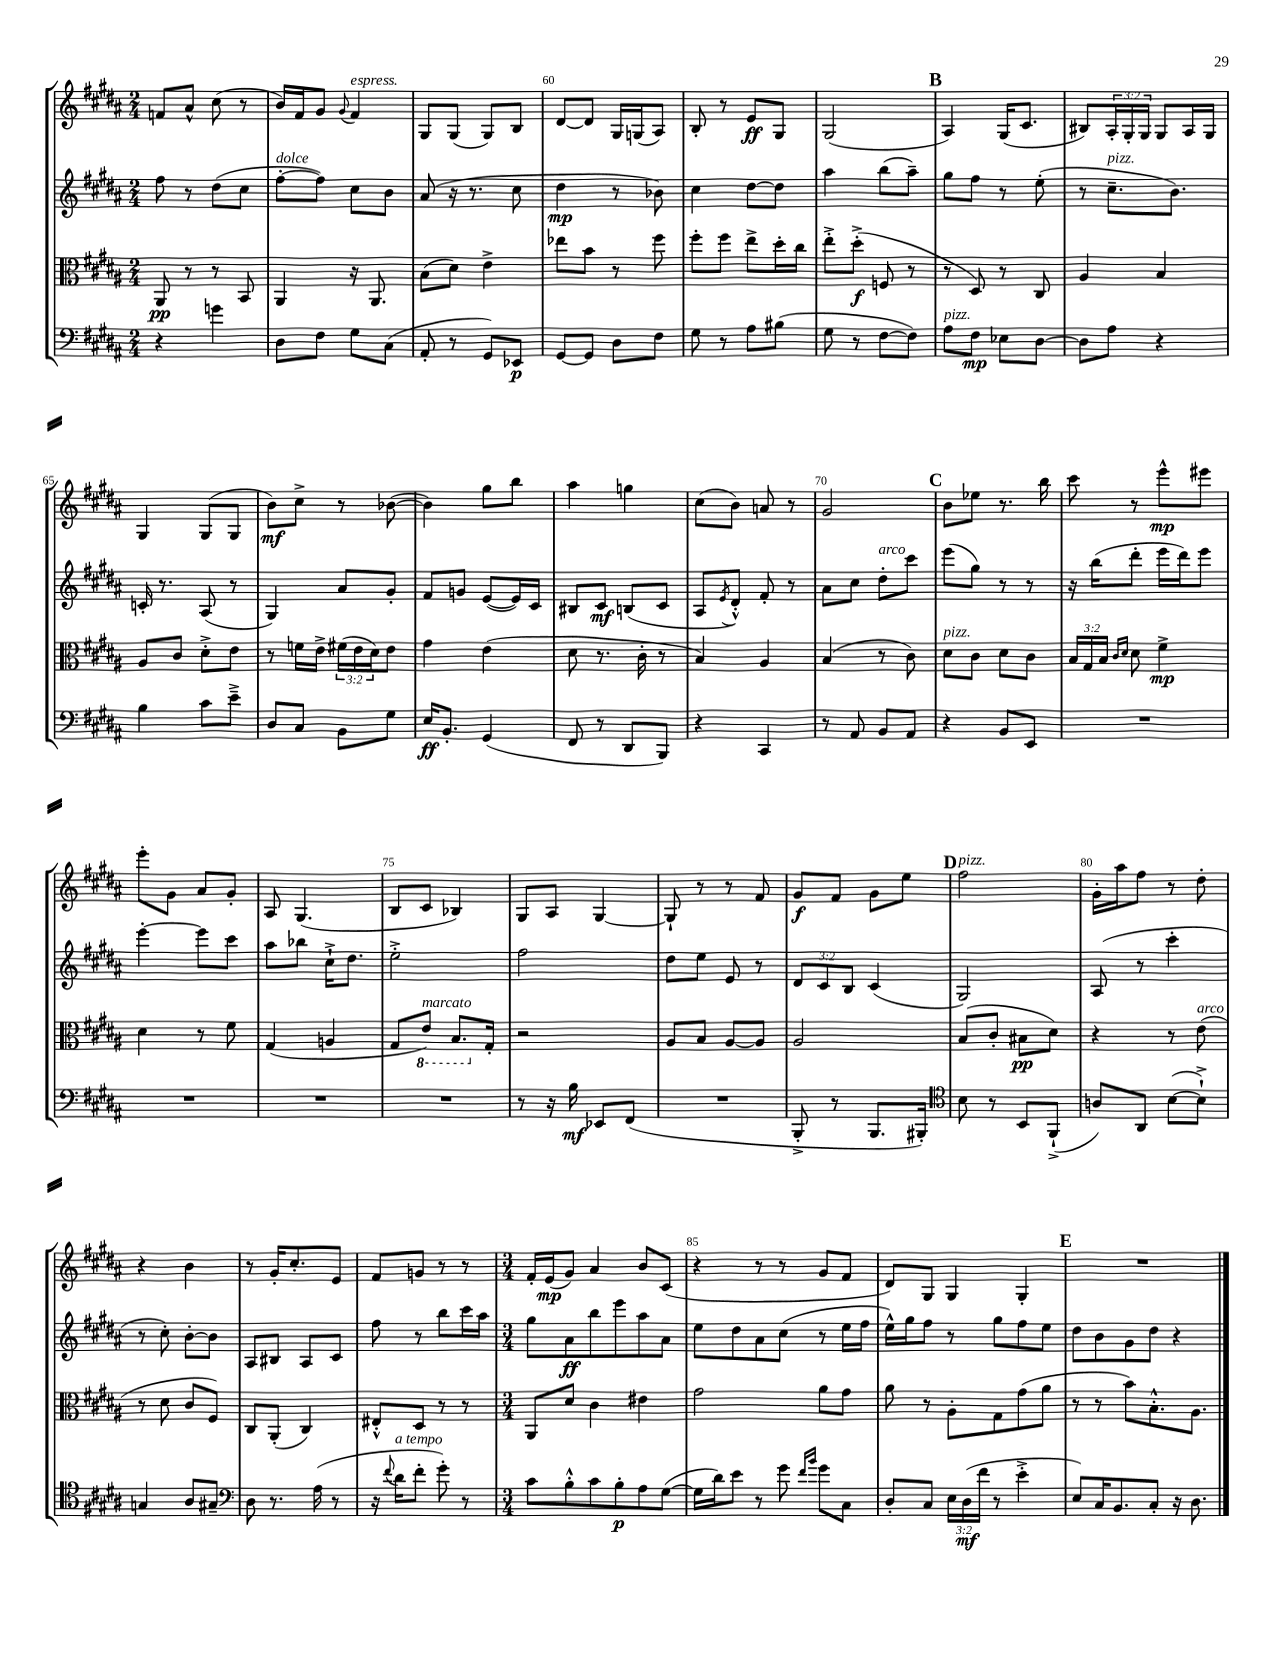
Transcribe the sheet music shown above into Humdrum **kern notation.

**kern	**dynam	**kern	**dynam	**kern	**dynam	**kern	**dynam
*part4	*part4	*part3	*part3	*part2	*part2	*part1	*part1
*staff4	*staff4	*staff3	*staff3	*staff2	*staff2	*staff1	*staff1
*clefF4	*	*clefC3	*	*clefG2	*	*clefG2	*
*k[f#c#g#d#a#]	*	*k[f#c#g#d#a#]	*	*k[f#c#g#d#a#]	*	*k[f#c#g#d#a#]	*
*M2/4	*	*M2/4	*	*M2/4	*	*M2/4	*
=57	=57	=57	=57	=57	=57	=57	=57
4r	.	8AA#/	pp	8ff#\	.	8fn/L	.
.	.	8r	.	8r	.	8a#^^/J	.
4gn\	.	8r	.	(8dd#\L	.	(8cc#\	.
.	.	8BB/	.	8cc#\J	.	8r	.
=58	=58	=58	=58	=58	=58	=58	=58
!	!	!	!	!LO:TX:a:i:t=dolce	!	!	!
8D#\L	.	4AA#/	.	[8ff#'\L	.	16b/LL)	.
.	.	.	.	.	.	16f#/J	.
8F#\J	.	.	.	8ff#\J])	.	8g#/J	.
.	.	.	.	.	.	8qqg#/	.
!	!	!	!	!	!	!LO:TX:a:i:t=espress.	!
8G#\L	.	16r	.	8cc#\L	.	4f#/	.
.	.	8.AA#/	.	.	.	.	.
(8C#\J	.	.	.	8b\J	.	.	.
=59	=59	=59	=59	=59	=59	=59	=59
8AA#'/	.	(8B\L	.	(8a#/	.	8G#/L	.
8r	.	8d#\J)	.	16r	.	(8G#/J	.
.	.	.	.	8.r	.	.	.
8GG#/L)	.	4e^\	.	.	.	8G#/L)	.
8EE-X/J	p	.	.	8cc#\	.	8B/J	.
=60	=60	=60	=60	=60	=60	=60	=60
[8GG#/L	.	8ee-X\L	.	4dd#\	mp	[8d#/L	.
8GG#/J]	.	8b\J	.	.	.	8d#/J]	.
8D#\L	.	8r	.	8r	.	16G#/LL	.
.	.	.	.	.	.	(16Gn/J	.
8F#\J	.	8ff#\	.	8b-X\)	.	8A#/J)	.
=61	=61	=61	=61	=61	=61	=61	=61
8G#\	.	8ff#'\L	.	4cc#\	.	8B'/	.
8r	.	8ff#\J	.	.	.	8r	.
8A#\L	.	8ee^\L	.	[8dd#\L	.	8e/L	ff
(8B#X\J	.	16dd#'\L	.	8dd#\J]	.	8G#/J	.
.	.	16cc#\JJ	.	.	.	.	.
=62	=62	=62	=62	=62	=62	=62	=62
8G#\	.	8ee'^\L	.	4aa#\	.	(2G#/	.
8r	.	(8dd#'^\J	f	.	.	.	.
[8F#\L	.	8Fn/	.	(8bb\L	.	.	.
8F#\J])	.	8r	.	8aa#~\J)	.	.	.
!!LO:REH:place=s1:t=B
=63	=63	=63	=63	=63	=63	=63	=63
!LO:TX:a:i:t=pizz.	!	!	!	!	!	!	!
8A#\L	.	8r	.	8gg#\L	.	4A#/)	.
8F#\J	mp	8D#/)	.	8ff#\J	.	.	.
8E-X\L	.	8r	.	8r	.	(16G#/KL	.
.	.	.	.	.	.	8.c#/J	.
[8D#\J	.	8C#/	.	(8ee'\	.	.	.
=64	=64	=64	=64	=64	=64	=64	=64
8D#\L]	.	4A#/	.	8r	.	8B#X/L)	.
!	!	!	!	!LO:TX:a:i:t=pizz.	!	!	!
8A#\J	.	.	.	8.cc#~\L	.	24A#'/L	.
.	.	.	.	.	.	24G#'/	.
.	.	.	.	.	.	24G#/JJ	.
4r	.	4B/	.	.	.	8G#/L	.
.	.	.	.	8.b\J)	.	.	.
.	.	.	.	.	.	16A#/L	.
.	.	.	.	.	.	16G#/JJ	.
!!LO:LB:g=z
=65	=65	=65	=65	=65	=65	=65	=65
4B\	.	8A#/L	.	16cn'/	.	4G#/	.
.	.	.	.	8.r	.	.	.
.	.	8c#/J	.	.	.	.	.
8c#\L	.	8d#'^\L	.	(8A#/	.	(8G#/L	.
8e~^\J	.	8e\J	.	8r	.	8G#/J	.
=66	=66	=66	=66	=66	=66	=66	=66
8D#/L	.	8r	.	4G#/)	.	8b\L)	mf
8C#/J	.	16fn\LL	.	.	.	8cc#^\J	.
.	.	16e^\JJ	.	.	.	.	.
8BB\L	.	(24f#X\LL	.	8a#/L	.	8r	.
.	.	24e\	.	.	.	.	.
.	.	24d#\J)	.	.	.	.	.
8G#\J	.	8e\J	.	8g#'/J	.	([8b-X\	.
=67	=67	=67	=67	=67	=67	=67	=67
16E/KL	ff	4g#\	.	8f#/L	.	4b-\])	.
8.BB'/J	.	.	.	.	.	.	.
.	.	.	.	8gn/J	.	.	.
(4GG#/	.	(4e\	.	([8e/L	.	8gg#\L	.
.	.	.	.	16e/L])	.	8bb\J	.
.	.	.	.	16c#/JJ	.	.	.
=68	=68	=68	=68	=68	=68	=68	=68
8FF#/	.	8d#\	.	8B#X/L	.	4aa#\	.
8r	.	8.r	.	8c#/J	mf	.	.
8DD#/L	.	.	.	(8Bn/L	.	4ggn\	.
.	.	16c#'\	.	.	.	.	.
8BBB/J)	.	8r	.	8c#/J	.	.	.
=69	=69	=69	=69	=69	=69	=69	=69
4r	.	4B/)	.	8A#/L	.	(8cc#\L	.
.	.	.	.	8qe/	.	.	.
.	.	.	.	8d#'^^/J)	.	8b\J)	.
4CC#/	.	4A#/	.	8f#'/	.	8an/	.
.	.	.	.	8r	.	8r	.
=70	=70	=70	=70	=70	=70	=70	=70
8r	.	(4B/	.	8a#\L	.	2g#/	.
8AA#/	.	.	.	8cc#\J	.	.	.
!	!	!	!	!LO:TX:a:i:t=arco	!	!	!
8BB/L	.	8r	.	8dd#'\L	.	.	.
8AA#/J	.	8c#\)	.	8ccc#\J	.	.	.
!!LO:REH:place=s1:t=C
=71	=71	=71	=71	=71	=71	=71	=71
!	!	!LO:TX:a:i:t=pizz.	!	!	!	!	!
4r	.	8d#\L	.	(8eee\L	.	8b\L	.
.	.	8c#\J	.	8gg#\J)	.	8ee-X\J	.
8BB/L	.	8d#\L	.	8r	.	8.r	.
8EE/J	.	8c#\J	.	8r	.	.	.
.	.	.	.	.	.	16bb\	.
=72	=72	=72	=72	=72	=72	=72	=72
2r	.	24B/LL	.	16r	.	8ccc#\	.
.	.	24G#/	.	.	.	.	.
.	.	.	.	(16bb\KL	.	.	.
.	.	24B/JJ	.	.	.	.	.
.	.	16qqc#/LL	.	.	.	.	.
.	.	16qqd#/JJ	.	.	.	.	.
.	.	8d#\	.	8ddd#'\J	.	8r	.
.	.	4f#^\	mp	16eee\LL	.	8eee^^\L	mp
.	.	.	.	16ddd#\J)	.	.	.
.	.	.	.	8eee\J	.	8eee#X\J	.
!!LO:LB:g=z
=73	=73	=73	=73	=73	=73	=73	=73
2r	.	4d#\	.	[4eee'\	.	8eee'\L	.
.	.	.	.	.	.	8g#\J	.
.	.	8r	.	8eee\L]	.	8a#/L	.
.	.	8f#\	.	8ccc#\J	.	8g#'/J	.
=74	=74	=74	=74	=74	=74	=74	=74
2r	.	(4G#/	.	8aa#\L	.	8A#/	.
.	.	.	.	8bb-X\J	.	(4.G#/	.
.	.	4An/	.	16cc#`^\KL	.	.	.
.	.	.	.	8.dd#\J	.	.	.
=75	=75	=75	=75	=75	=75	=75	=75
2r	.	8G#/L	.	2ee'^\	.	8B/L	.
*	*	*8ba	*	*	*	*	*
!	!	!LO:TX:a:i:t=marcato	!	!	!	!	!
.	.	8E/J)	.	.	.	8c#/J	.
.	.	8.BB/L	.	.	.	4B-X/)	.
*	*	*X8ba	*	*	*	*	*
.	.	16G#'/Jk	.	.	.	.	.
=76	=76	=76	=76	=76	=76	=76	=76
8r	.	2r	.	2ff#\	.	8G#/L	.
16r	.	.	.	.	.	8A#/J	.
16B\	mf	.	.	.	.	.	.
8EE-X/L	.	.	.	.	.	[4G#/	.
(8FF#/J	.	.	.	.	.	.	.
=77	=77	=77	=77	=77	=77	=77	=77
2r	.	8A#/L	.	8dd#\L	.	8G#`/]	.
.	.	8B/J	.	8ee\J	.	8r	.
.	.	[8A#/L	.	8e/	.	8r	.
.	.	8A#/J]	.	8r	.	8f#/	.
=78	=78	=78	=78	=78	=78	=78	=78
8BBB'^/	.	2A#/	.	12d#/L	.	8g#/L	f
.	.	.	.	12c#/	.	.	.
8r	.	.	.	.	.	8f#/J	.
.	.	.	.	12B/J	.	.	.
8.BBB/L	.	.	.	(4c#/	.	8g#\L	.
.	.	.	.	.	.	8ee\J	.
16BBB#X'/Jk)	.	.	.	.	.	.	.
!!LO:REH:place=s1:t=D
=79	=79	=79	=79	=79	=79	=79	=79
*clefC4	*	*	*	*	*	*	*
!	!	!	!	!	!	!LO:TX:a:i:t=pizz.	!
8B\	.	(8B/L	.	2G#/)	.	2ff#\	.
8r	.	8c#'/J	.	.	.	.	.
8BB/L	.	8B#X\L	pp	.	.	.	.
(8FF#`^/J	.	8d#\J)	.	.	.	.	.
=80	=80	=80	=80	=80	=80	=80	=80
8An/L)	.	4r	.	(8A#/	.	16g#'\LL	.
.	.	.	.	.	.	16aa#\J	.
8AA#/J	.	.	.	8r	.	8ff#\J	.
([8B\L	.	8r	.	4ccc#'\	.	8r	.
!	!	!LO:TX:a:i:t=arco	!	!	!	!	!
8B`^\J])	.	(8e\	.	.	.	8dd#'\	.
!!LO:LB:g=z
=81	=81	=81	=81	=81	=81	=81	=81
4Gn/	.	8r	.	8r	.	4r	.
.	.	8d#\	.	8cc#'\)	.	.	.
8A#/L	.	8c#/L	.	[8b'\L	.	4b\	.
8G#X~/J	.	8F#/J)	.	8b\J]	.	.	.
=82	=82	=82	=82	=82	=82	=82	=82
*clefF4	*	*	*	*	*	*	*
8D#\	.	8C#/L	.	8A#/L	.	8r	.
8.r	.	(8AA#'/J	.	8B#X/J	.	16g#'/KL	.
.	.	.	.	.	.	8.cc#'/	.
.	.	4C#/)	.	8A#/L	.	.	.
(16A#\	.	.	.	.	.	.	.
8r	.	.	.	8c#/J	.	8e/J	.
=83	=83	=83	=83	=83	=83	=83	=83
16r	.	8E#X'^^/L	.	8ff#\	.	8f#/L	.
8qqf#/	.	.	.	.	.	.	.
!LO:TX:a:i:t=a tempo	!	!	!	!	!	!	!
16d#\KL	.	.	.	.	.	.	.
8f#'\J	.	8D#/J	.	8r	.	8gn/J	.
8g#'\)	.	8r	.	8bb\L	.	8r	.
8r	.	8r	.	16ccc#\L	.	8r	.
.	.	.	.	16aa#\JJ	.	.	.
=84	=84	=84	=84	=84	=84	=84	=84
*M3/4	*	*M3/4	*	*M3/4	*	*M3/4	*
8c#\L	.	8AA#/L	.	8gg#\L	.	16f#'/LL	.
.	.	.	.	.	.	(16e/J	mp
8B'^^\	.	8d#/J	.	8a#\	ff	8g#/J)	.
8c#\	.	4c#\	.	8bb\	.	4a#/	.
8B'\	p	.	.	8eee\	.	.	.
8A#\	.	4e#X\	.	8aa#\	.	8b/L	.
([8G#\J	.	.	.	8a#\J	.	(8c#/J	.
=85	=85	=85	=85	=85	=85	=85	=85
16G#\LL]	.	2g#\	.	8ee\L	.	4r	.
16d#\J)	.	.	.	.	.	.	.
8e\J	.	.	.	8dd#\	.	.	.
8r	.	.	.	8a#\	.	8r	.
8g#\	.	.	.	(8cc#\J	.	8r	.
16qqf#/LL	.	.	.	.	.	.	.
16qqb/JJ	.	.	.	.	.	.	.
8g#\L	.	8a#\L	.	8r	.	8g#/L	.
8C#\J	.	8g#\J	.	16ee\LL	.	8f#/J	.
.	.	.	.	16ff#\JJ	.	.	.
=86	=86	=86	=86	=86	=86	=86	=86
8D#'/L	.	8a#\	.	16ee^^\LL)	.	8d#/L)	.
.	.	.	.	16gg#\J	.	.	.
8C#/J	.	8r	.	8ff#\J	.	8G#/J	.
24E\LL	.	8A#'\L	.	8r	.	4G#/	.
(24D#\	mf	.	.	.	.	.	.
24f#\JJ	.	.	.	.	.	.	.
8r	.	8G#\	.	8gg#\L	.	.	.
4e'^\	.	(8g#\	.	8ff#\	.	4G#'/	.
.	.	8a#\J	.	8ee\J	.	.	.
!!LO:REH:place=s1:t=E
=87	=87	=87	=87	=87	=87	=87	=87
8E/L)	.	8r	.	8dd#\L	.	2.r	.
16C#/K	.	8r	.	8b\	.	.	.
8.BB/	.	.	.	.	.	.	.
.	.	8b\L)	.	8g#\	.	.	.
8C#'/J	.	8.B'^^\	.	8dd#\J	.	.	.
16r	.	.	.	4r	.	.	.
8.D#\	.	8.A#\J	.	.	.	.	.
==	==	==	==	==	==	==	==
*-	*-	*-	*-	*-	*-	*-	*-
